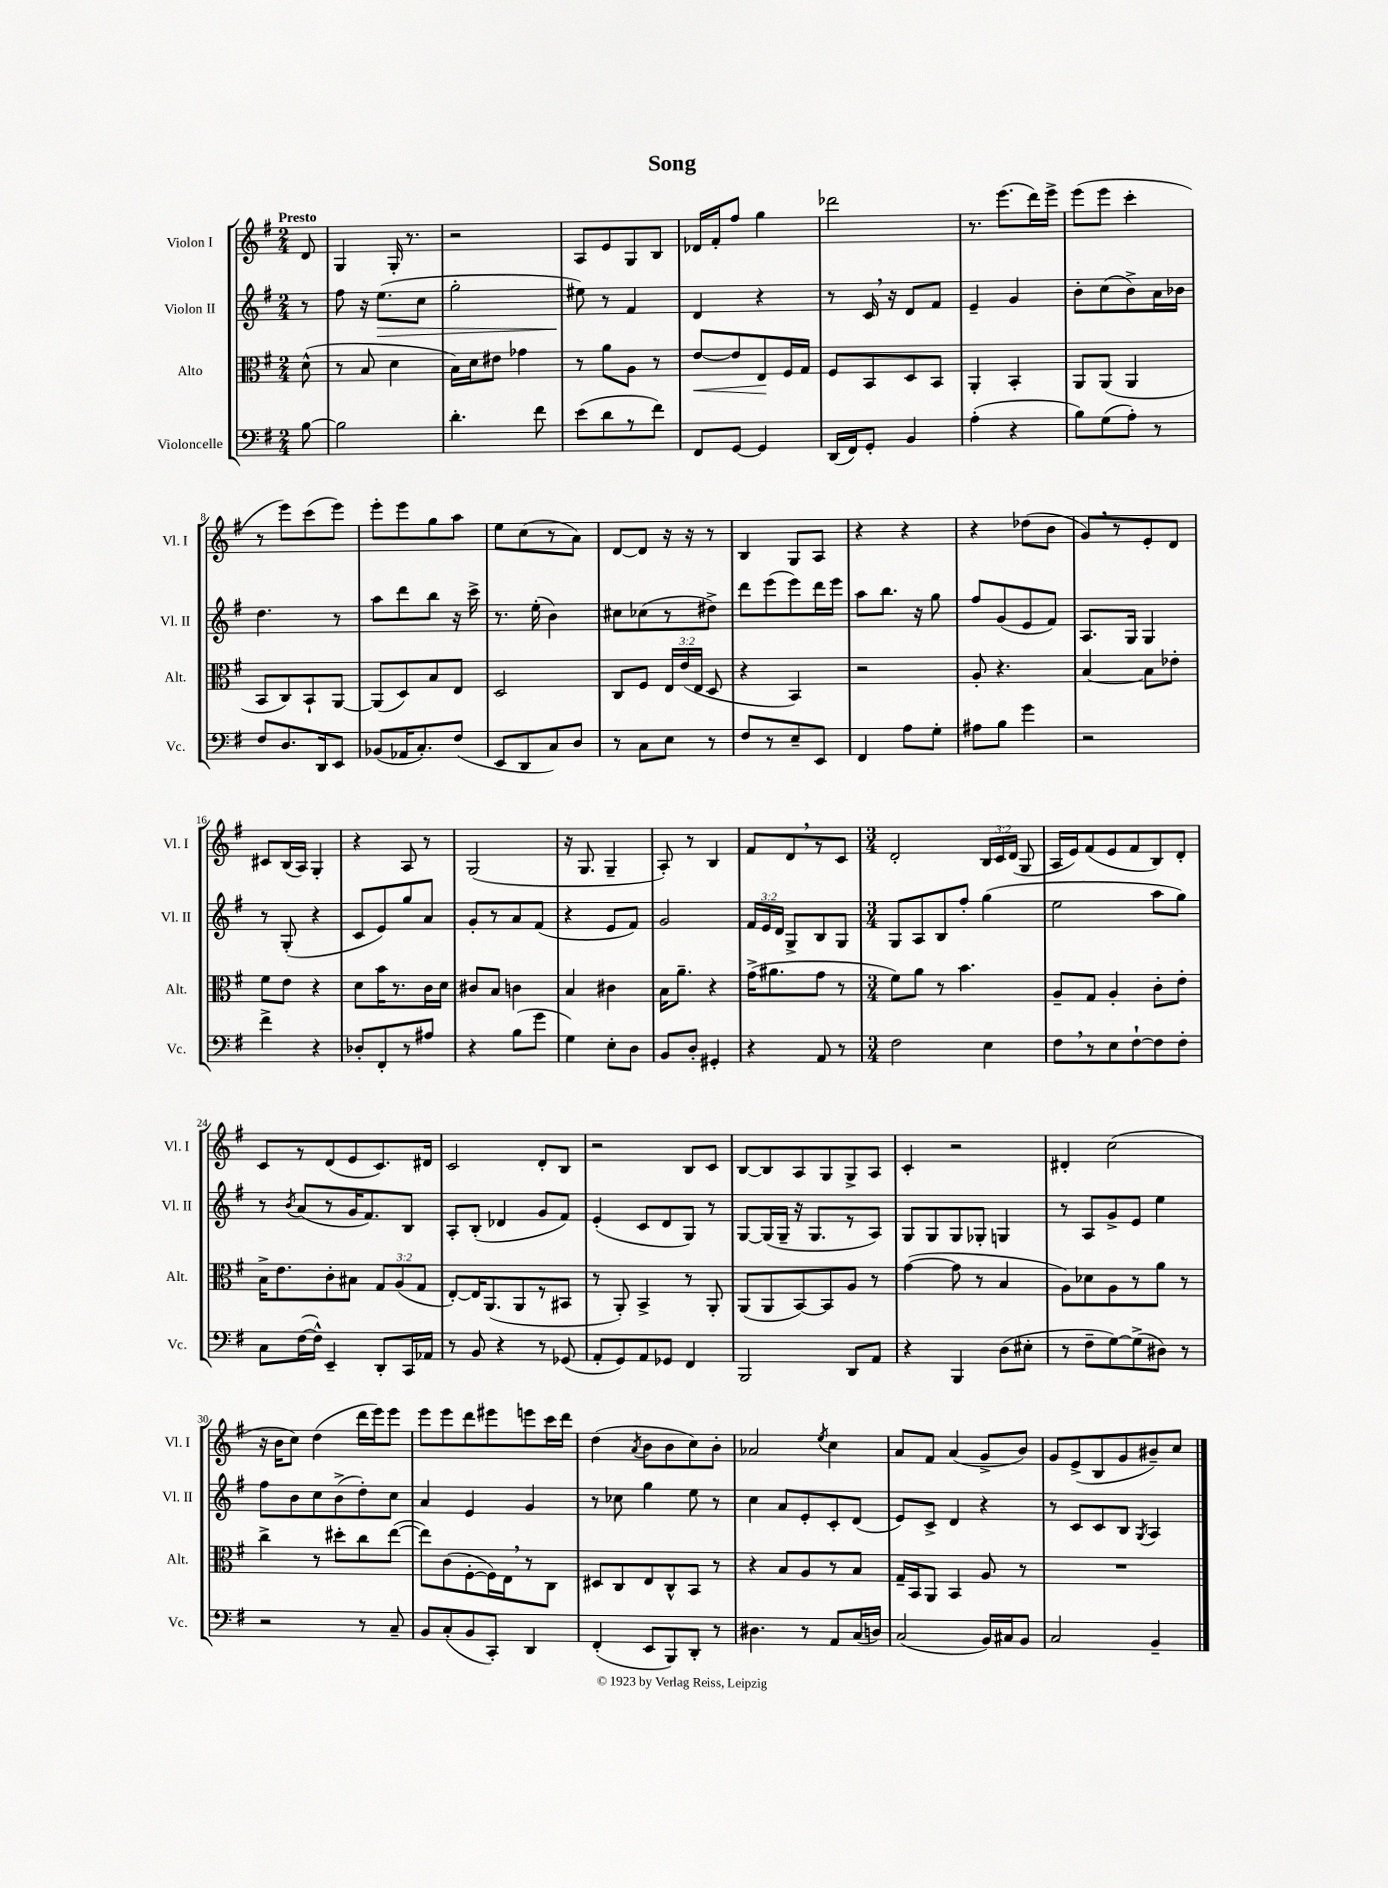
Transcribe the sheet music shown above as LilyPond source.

\header { title = "Song" }
<<
\new StaffGroup <<
\new Staff = "s0" \with { instrumentName = "Violon I" shortInstrumentName = "Vl. I" } {
    \clef treble \key g \major \numericTimeSignature \time 2/4 \override Staff.TupletNumber.text = #tuplet-number::calc-fraction-text \partial 8 \tempo "Presto"
    \autoBeamOff d'8 |
    g4 g16-. r8. |
    r2 |
    a8[ e'8 g8 b8] |
    des'16[ fis'16-. fis''8] g''4 |
    des'''2 |
    r8. e'''8.[( d'''16) e'''16]-> |
    e'''8[( e'''8] c'''4-. |
    r8 e'''8[) c'''8( e'''8]) |
    e'''8[-. e'''8 g''8 a''8] |
    e''8[ c''8( r8 a'8]) |
    d'8[~ d'8] r16 r16 r8 |
    b4 g8[ a8] |
    r4 r4 |
    r4 des''8[( b'8] |
    g'8[) \breathe r8 e'8-. d'8] |
    cis'8[ b16( a16]) g4-. |
    r4 a8 r8 |
    g2( |
    r16 g8. g4-- |
    a8-.) r8 b4 |
    fis'8[ d'8 \breathe r8 c'8] |
    \numericTimeSignature \time 3/4 d'2-. \tuplet 3/2 { b16[ c'16 d'16]( } g8 |
    a16[ e'16) fis'8( e'8 fis'8 b8) d'8]-. |
    c'8[ r8 d'8( e'8 c'8.) dis'16] |
    c'2 d'8[-. b8] |
    r2 b8[ c'8] |
    b8[~ b8 a8 g8 g8-> a8] |
    c'4-. r2 |
    dis'4-. c''2( |
    r16 b'16[ c''8]) d''4( d'''16[ e'''16) e'''8] |
    e'''8[ e'''8 d'''8 eis'''8 e'''8 c'''16 d'''16] |
    d''4( \acciaccatura { a'8 } b'8[ b'8 c''8) b'8]-. |
    aes'2 \acciaccatura { e''8 } c''4 |
    a'8[ fis'8] a'4( g'8[-> b'8]) |
    g'8[ e'8->( b8 g'8 bis'8--) c''8] \bar "|." |
}
\new Staff = "s1" \with { instrumentName = "Violon II" shortInstrumentName = "Vl. II" } {
    \clef treble \key g \major \numericTimeSignature \time 2/4 \override Staff.TupletNumber.text = #tuplet-number::calc-fraction-text \partial 8
    \autoBeamOff r8 |
    fis''8 r16 e''8.[\>( c''8] |
    g''2-. |
    eis''8\!) r8 fis'4 |
    d'4 r4 |
    r8 c'16 \breathe r16 d'8[ fis'8] |
    e'4-- g'4 |
    b'8[-. c''8( b'8->) a'16 bes'16] |
    d''4. r8 |
    a''8[ d'''8 b''8] r16 c'''16-> |
    r8. e''16-.( b'4) |
    cis''8[ ces''8( r8 dis''8]->) |
    d'''8[ e'''8( e'''8) d'''16 e'''16] |
    a''8[ b''8.] r16 g''8 |
    fis''8[ g'8( e'8 fis'8]) |
    a8.[ g16] g4 |
    r8 g8-.( r4 |
    c'8[ e'8) g''8 a'8] |
    g'8[-. r8 a'8 fis'8]( |
    r4 e'8[ fis'8]) |
    g'2 |
    \tuplet 3/2 { fis'16[ e'16 d'16] } g8[-> b8 g8] |
    \numericTimeSignature \time 3/4 g8[ a8 b8 fis''8]-. g''4( |
    e''2 a''8[ g''8]) |
    r8 \acciaccatura { b'8 } a'8[( r8 g'16 fis'8.) b8] |
    a8[-. b8]-.( des'4 g'8[ fis'8]) |
    e'4-.( c'8[ d'8 g8]) r8 |
    g8[~ g16( g16]-- r16 g8.[ r8 a8]) |
    g8[ g8 g8 ges8]-. g4 |
    r8 a8[ g'8-> e'8] e''4 |
    fis''8[ b'8 c''8 b'8->( d''8-.) c''8] |
    a'4 e'4 g'4 |
    r8 ces''8 g''4 e''8 r8 |
    c''4 a'8[ e'8-. c'8-. d'8]( |
    e'8[) c'8]-> d'4 r4 |
    r8 c'8[ c'8 b8] \acciaccatura { g8 } a4 \bar "|." |
}
\new Staff = "s2" \with { instrumentName = "Alto" shortInstrumentName = "Alt." } {
    \clef alto \key g \major \numericTimeSignature \time 2/4 \override Staff.TupletNumber.text = #tuplet-number::calc-fraction-text \partial 8
    \autoBeamOff d'8-^( |
    r8 b8 d'4 |
    b16[) d'16 eis'8] ges'4 |
    r8 a'8[ a8] r8 |
    e'8[~\< e'8 e8\! fis16 g16] |
    fis8[ b,8 d8 b,8] |
    a,4-. b,4-. |
    a,8[ a,8]( a,4 |
    b,8[ c8) b,8-! a,8]~ |
    a,8[( d8) b8 e8] |
    d2 |
    c8[ fis8] \tuplet 3/2 { e16[ e'16( e16] } d8 |
    r4 b,4) |
    r2 |
    a8-. r4. |
    b4~ b8[ ees'8]-. |
    fis'8[ e'8] r4 |
    d'8[ b'16 r8. c'16 d'16] |
    cis'8[ b8] c'4 |
    b4 cis'4 |
    b16[ a'8.]-- r4 |
    g'16[->( ais'8. g'8] r8 |
    \numericTimeSignature \time 3/4 fis'8[) a'8] r8 b'4. |
    a8[-- g8] a4-. c'8[-. e'8]-. |
    b16[-> e'8. c'8-. bis8] \tuplet 3/2 { g8[ a8( g8] } |
    e8[~-.) e16 a,8.( a,8 r8 bis,8] |
    r8 a,8-.) b,4-> r8 a,8-. |
    a,8[( a,8 b,8~) b,8 a8] r8 |
    g'4~( g'8 r8 b4 |
    a8[) des'8 a8 r8 a'8] r8 |
    c''4-> r8 dis''8[-. c''8 e''8]~( |
    e''8[) c'8( fis8~-. fis16) e16 \breathe r8 c8] |
    dis8[ c8 e8 c8-^ b,8] r8 |
    r4 b8[ a8 r8 b8] |
    g16[-- b,16 a,8] b,4 a8 r8 |
    R2. \bar "|." |
}
\new Staff = "s3" \with { instrumentName = "Violoncelle" shortInstrumentName = "Vc." } {
    \clef bass \key g \major \numericTimeSignature \time 2/4 \partial 8
    \autoBeamOff b8~ |
    b2 |
    d'4.-. fis'8 |
    e'8[( d'8 r8 fis'8]) |
    fis,8[ g,8]~ g,4 |
    d,16[( fis,16) g,8]-. b,4 |
    a4-.( r4 |
    b8[) g8( a8]-.) r8 |
    fis8[ d8. d,16 e,8] |
    bes,8[( aes,16 c8.-.) fis8]( |
    e,8[ d,8 c8) d8] |
    r8 c8[ e8] r8 |
    fis8[ r8 e8-- e,8] |
    fis,4 a8[ g8]-. |
    ais8[ b8] g'4 |
    r2 |
    fis'4-> r4 |
    des8[-. fis,8-. r8 ais8] |
    r4 b8[( g'8] |
    g4) e8[-. d8] |
    b,8[ d8]-. gis,4-. |
    r4 a,8 r8 |
    \numericTimeSignature \time 3/4 fis2 e4 |
    fis8[ \breathe r8 e8 fis8~-! fis8 fis8]-. |
    c8[ fis16~( fis16]-^) e,4-- d,8[-. c,16 aes,16] |
    r8 b,8 r4 r8 ges,8( |
    a,8[-. g,8) a,8 ges,8] fis,4 |
    b,,2 d,8[ a,8] |
    r4 b,,4 d8[( eis8]-. |
    r8 fis8[-- g8~) g8->( dis8]) r8 |
    r2 r8 c8-- |
    b,8[ c8-.( b,8 c,8]-.) d,4 |
    fis,4-.( e,8[ b,,8) d,8]-. r8 |
    dis4. r8 a,8[ c16( d16]) |
    c2( b,16[) cis16 b,8] |
    c2 b,4-- \bar "|." |
}
>>
>>
